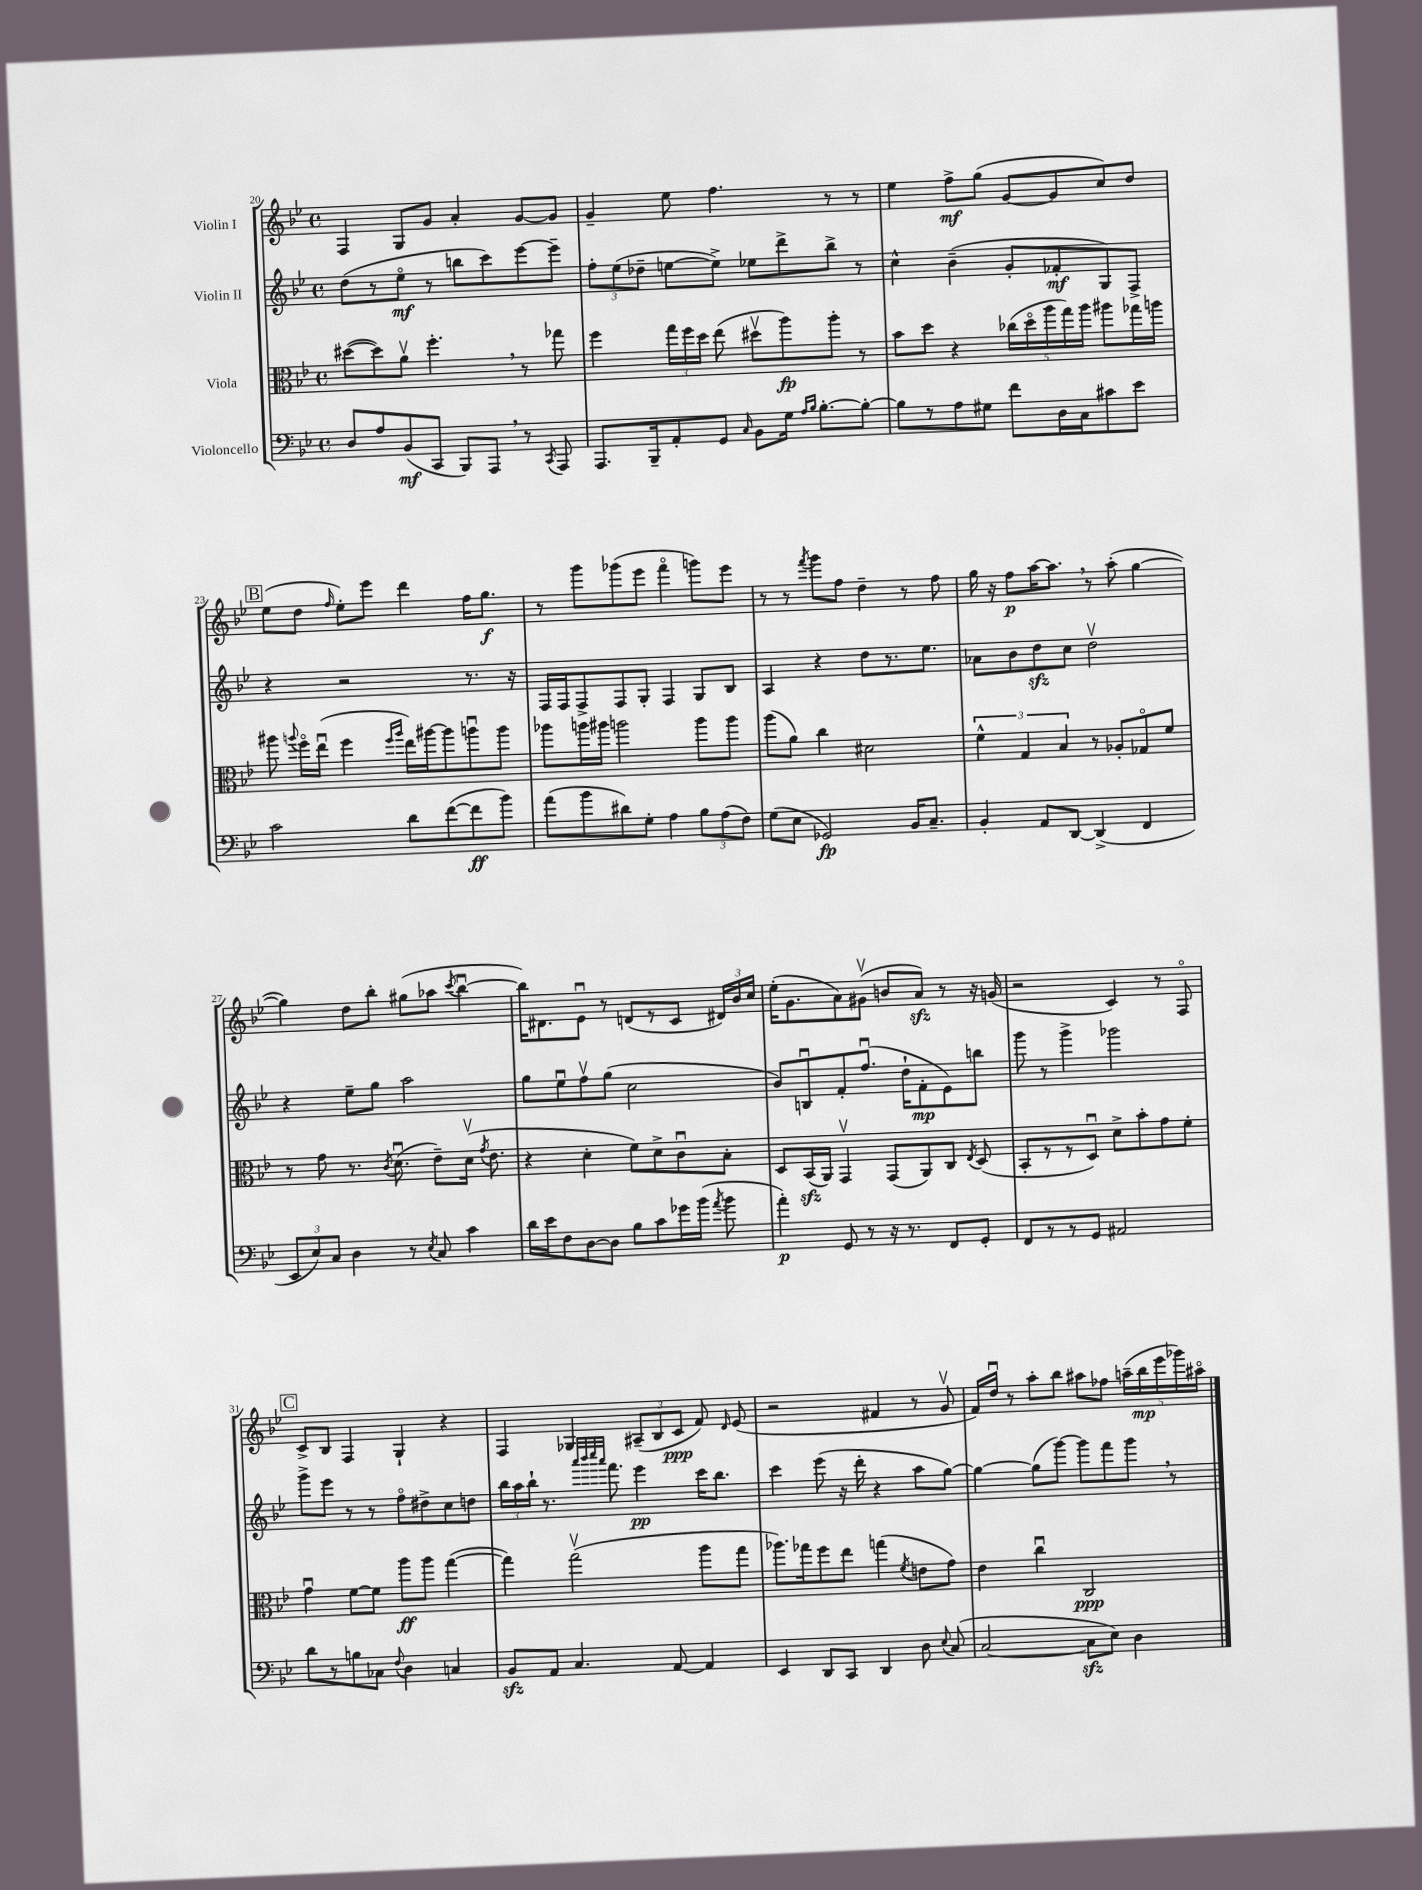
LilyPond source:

<<
\new StaffGroup <<
\new Staff = "s0" \with { instrumentName = "Violin I" } {
    \clef treble \key bes \major \defaultTimeSignature \time 4/4
    \autoBeamOff f4 g8[ g'8] a'4-. g'8[~ g'8] |
    g'4-- ees''8 f''4. r8 r8 |
    ees''4 f''8[->\mf g''8]( g'8[~ g'8 c''8) d''8] |
    \mark \markup { \box "B" } ees''8[( d''8] \grace { f''16 } ees''8[-.) ees'''8] d'''4 f''16[ g''8.]\f |
    r8 g'''8[ ges'''8( ees'''8] f'''4\flageolet g'''8[) ees'''8] |
    r8 r8 \acciaccatura { f'''8 } g'''8[ f''8] d''4-- r8 f''8 |
    g''16 r16 f''8[\p a''16~ a''8.] \breathe r8 a''8-.( g''4~ |
    g''4) d''8[ bes''8]-. gis''8[( aes''8] \acciaccatura { c'''8 } bes''4~\downbow |
    bes''16[) dis'8. ees'8]\downbow r8 d'8[( r8 c'8] \tuplet 3/2 { dis'16[) bes'16 c''16] } |
    ees''16[-.( g'8. a'8) gis'8]\upbow( b'8[ a'8]\sfz) r8 r16 g'16( |
    r2 c'4) r8 f8\flageolet |
    \mark \markup { \box "C" } c'8[-> bes8] f4 g4-! r4 |
    f4 ges4 \tuplet 3/2 { ais8[--( bes8 c'8]\ppp } f'8) \grace { d'16 } ees'8( |
    r2 fis'4 r8 g'8\upbow |
    f'16[) d''16]\downbow r8 a''8[-. bes''8] ais''8[ fes''8] \tuplet 5/4 { a''16[--( bes''16\mp ees'''16 ges'''16) ais''16]\flageolet } \bar "|." |
}
\new Staff = "s1" \with { instrumentName = "Violin II" } {
    \clef treble \key bes \major \defaultTimeSignature \time 4/4
    \autoBeamOff d''8[( r8 ees''8]\flageolet\mf r8 b''8[ c'''8) ees'''8~ ees'''8]-- |
    \tuplet 3/2 { f''8[-. ees''8( des''8]-- } e''8[~ e''8]->) ees''8[ d'''8-> bes''8]-> r8 |
    c''4-^ bes'4--( g'8[-. fes'8-.\mf g8) f8]-> |
    \mark \markup { \box "B" } r4 r2 r8. r16 |
    f16[ f16 f8-> f8 g8]-. f4 g8[ bes8] |
    a4 r4 d''8[ r8. ees''8.] |
    aes'8[ bes'8 d''8\sfz c''8] d''2\upbow |
    r4 ees''8[-- g''8] a''2 |
    g''8[ ees''8\downbow f''8\upbow g''8]( c''2 |
    bes'8[) b8\downbow f'8-. f''8.]\downbow( d''16[-! f'8-.\mp ees'8) b''8] |
    g'''8 r8 g'''4-> ges'''2 |
    \mark \markup { \box "C" } g'''8[-> ees'''8] r8 r8 f''8[\flageolet dis''8-> c''8 d''8] |
    \tuplet 3/2 { bes''16[ a''16 bes''16]-! } r8. \grace { a'''32[ bes'''32 c''''32 a'''32] } f'''8. ees'''4\pp c'''16[ bes''8.] |
    c'''4 ees'''8( r16 d'''16-. r4 a''8[ g''8]~) |
    g''4~ g''8[( g'''8]~) g'''8[ f'''8 g'''8] \breathe r8 \bar "|." |
}
\new Staff = "s2" \with { instrumentName = "Viola" } {
    \clef alto \key bes \major \defaultTimeSignature \time 4/4
    \autoBeamOff dis''8[~( dis''8) a'8]\upbow f''4.-. \breathe r8 ges''8 |
    f''4 \tuplet 3/2 { g''16[ f''16 d''16] } ees''8( dis''8[\upbow a''8\fp) a''8]-. r8 |
    bes'8[ d''8] r4 \tuplet 5/4 { ces''16[( d''16\flageolet a''16 g''16) a''16] } ais''8[ ges''16 a''16] |
    \mark \markup { \box "B" } ais''8 \appoggiatura { a''8 } f''16[\flageolet ees''16]\downbow( f''4 \grace { f''16[ a''16] } ees''16[) ais''16~ ais''8 a''8\downbow a''8] |
    aes''8[ a''16 ais''16] a''2 a''8[ a''8] |
    a''8[( a'8]) c''4 dis'2 |
    \tuplet 3/2 { f'4-^ g4 bes4 } r8 aes8[-. ges8\flageolet f'8] |
    r8 g'8 r8. \acciaccatura { c'8 } d'8.\downbow( ees'8[--) d'16]\upbow( \acciaccatura { g'8 } ees'8. |
    r4 d'4-. f'8[) d'8-> c'8\downbow bes8]-. |
    d8[ bes,16\sfz( a,16]) g,4\upbow g,8[( a,8) c8] \acciaccatura { ees8 } d8( |
    bes,8[-. r8 r8 d8]\downbow) d'8[-> bes'8-. g'8 f'8]-. |
    \mark \markup { \box "C" } g'4\downbow f'8[~ f'8] a''8[\ff a''8] g''4~( |
    g''4) g''2\upbow( a''8[ g''8] |
    aes''8.[) ges''16 f''8 ees''8] g''4( \acciaccatura { f'8 } e'8[ g'8]) |
    ees'4 c''4\downbow c2\ppp \bar "|." |
}
\new Staff = "s3" \with { instrumentName = "Violoncello" } {
    \clef bass \key bes \major \defaultTimeSignature \time 4/4
    \autoBeamOff d8[ a8 bes,8\mf( c,8] bes,,8[) a,,8] \breathe r8 \acciaccatura { c,8 } a,,8 |
    a,,8.[ bes,,16-- a,8-. g,8] \grace { c16 } bes,8[ g16] \grace { a16[ bes16] } bes8.[~-. bes8]~-. |
    bes8[ r8 a8 gis8] f'8[ d16 c16 cis'8 ees'8] |
    \mark \markup { \box "B" } c'2 d'8[ f'8~( f'8\ff bes'8]) |
    a'8[( bes'8 dis'8) g8]-. a4 \tuplet 3/2 { bes8[ a8( f8]) } |
    g8[( ees8] ges,2\fp) bes,16[ c8.]-- |
    bes,4-. a,8[ d,8]~ d,4->( f,4 |
    \tuplet 3/2 { ees,8[ ees8) c8] } d4 r8 \acciaccatura { ees8 } c8 c'4 |
    d'16[ ees'16 f8 d8~ d8] bes8[ c'8 ges'16 bes'16]( \acciaccatura { a'8 } bes'8 |
    a'4-.\p) g,8 r8 r16 r8. f,8[ g,8]-. |
    f,8[ r8 r8 g,8] ais,2 |
    \mark \markup { \box "C" } d'8[ r8 b8 ces8] \appoggiatura { f8 } d4 c4 |
    bes,8[\sfz a,8] c4. a,8~ a,4 |
    ees,4 d,8[ c,8] d,4 d8 \appoggiatura { ees8 } c8( |
    c2~ c8[\sfz ees8]) d4 \bar "|." |
}
>>
>>
\layout { \context { \Score currentBarNumber = #20 } }
